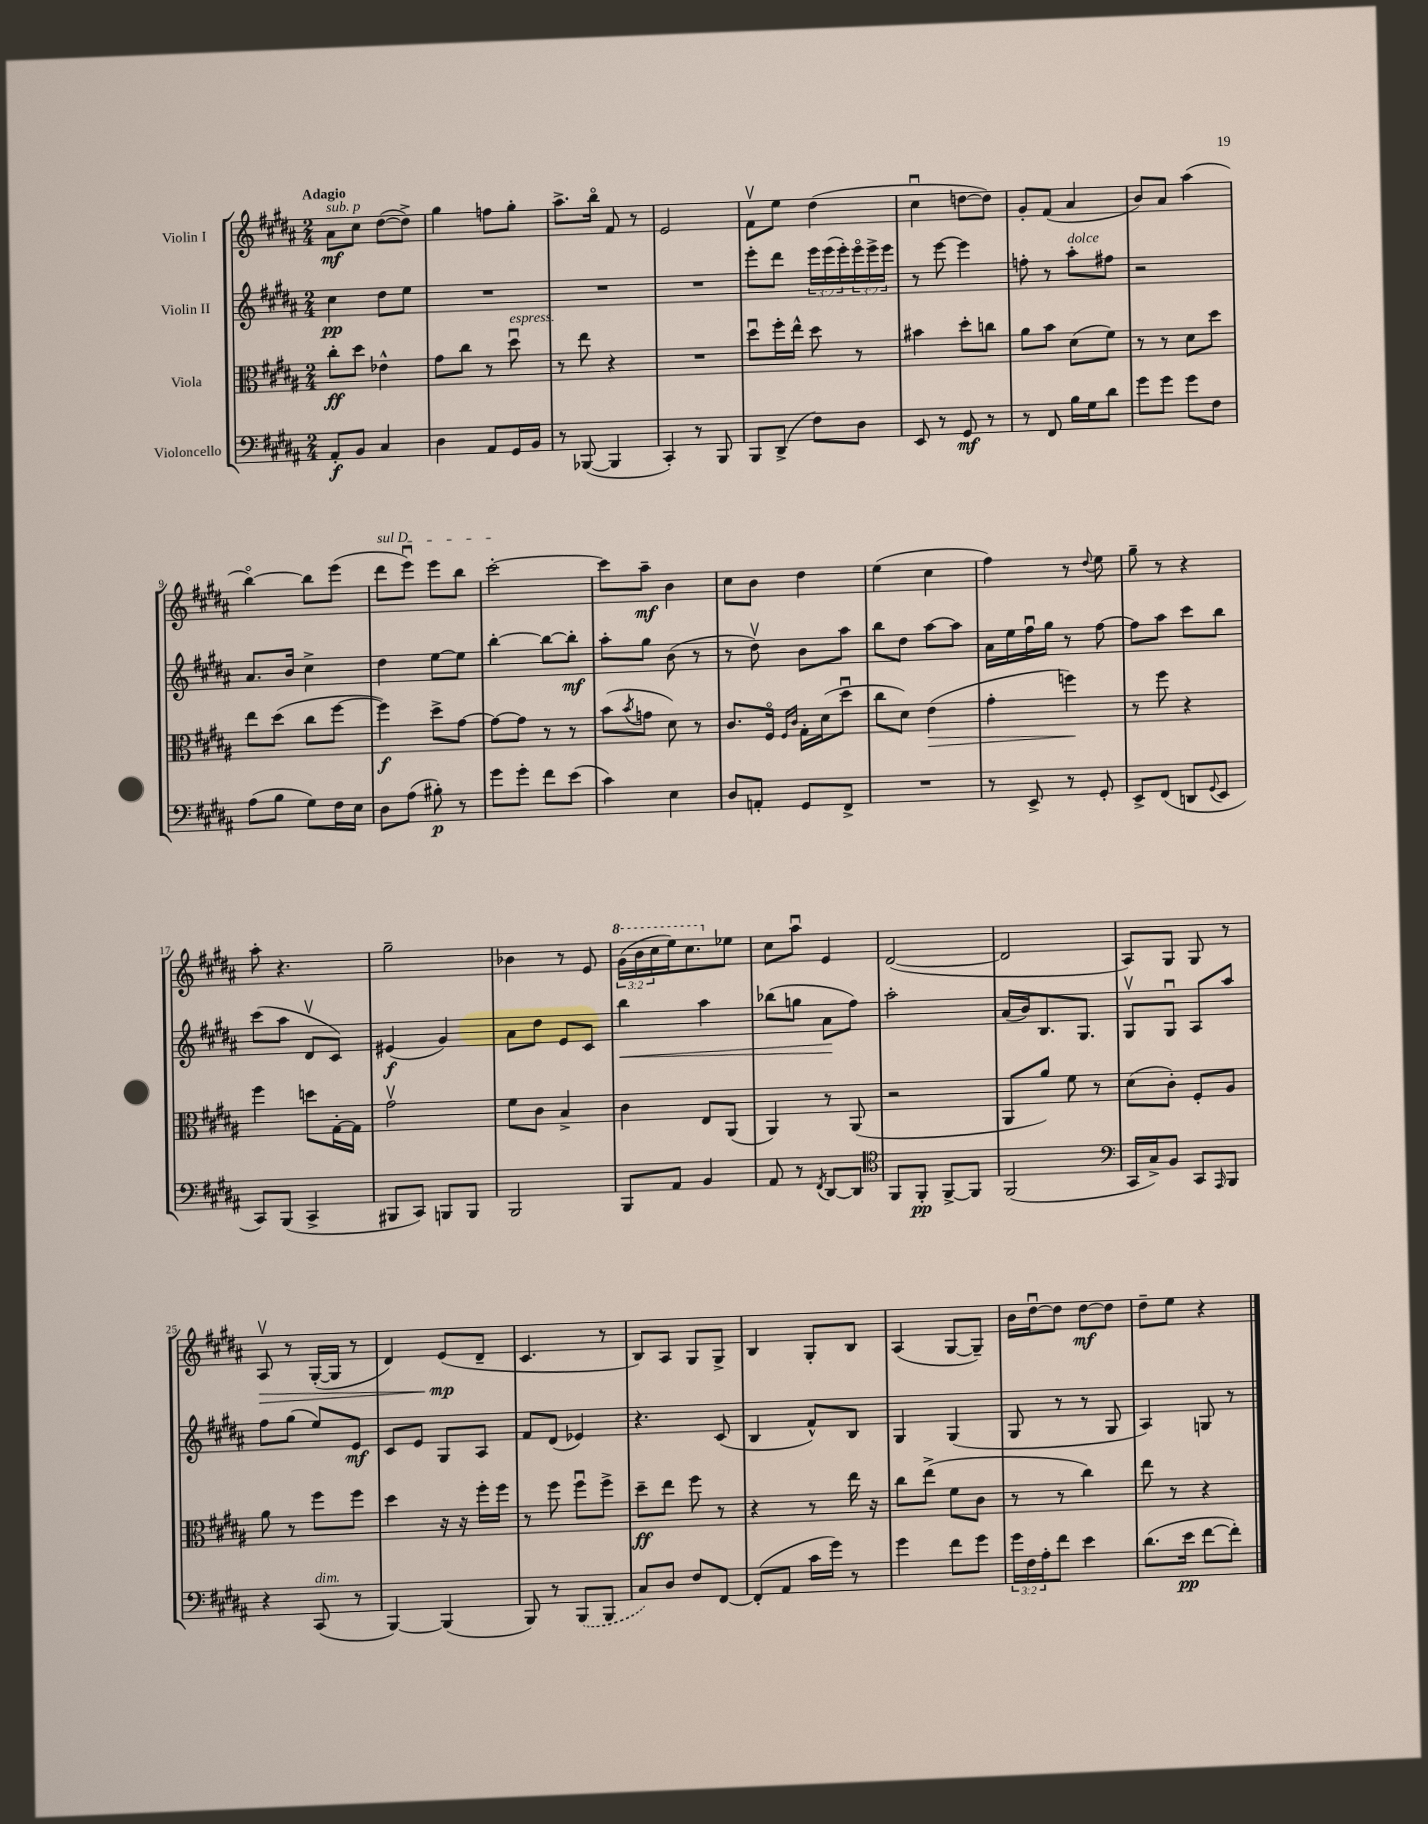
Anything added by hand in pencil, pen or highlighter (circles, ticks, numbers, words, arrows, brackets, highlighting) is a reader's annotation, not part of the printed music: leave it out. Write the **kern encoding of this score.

**kern	**dynam	**kern	**dynam	**kern	**dynam	**kern	**dynam
*part4	*part4	*part3	*part3	*part2	*part2	*part1	*part1
*staff4	*staff4	*staff3	*staff3	*staff2	*staff2	*staff1	*staff1
*I"Violoncello	*	*I"Viola	*	*I"Violin II	*	*I"Violin I	*
*clefF4	*	*clefC3	*	*clefG2	*	*clefG2	*
*k[f#c#g#d#a#]	*	*k[f#c#g#d#a#]	*	*k[f#c#g#d#a#]	*	*k[f#c#g#d#a#]	*
*M2/4	*	*M2/4	*	*M2/4	*	*M2/4	*
=1	=1	=1	=1	=1	=1	=1	=1
!	!	!	!	!	!	!LO:TX:a:B:t=Adagio	!
!	!	!	!	!	!	!LO:TX:a:i:t=sub. p	!
8AA#'/L	f	8cc#'\L	ff	4cc#\	pp	8a#\L	mf
8BB/J	.	8dd#\J	.	.	.	8cc#\J	.
4C#/	.	4e-X^^\	.	8dd#\L	.	([8dd#\L	.
.	.	.	.	8ee\J	.	8dd#^\J])	.
=2	=2	=2	=2	=2	=2	=2	=2
4D#\	.	8g#\L	.	2r	.	4gg#\	.
.	.	8cc#\J	.	.	.	.	.
8AA#/L	.	8r	.	.	.	8ffn\L	.
!	!	!LO:TX:a:i:t=espress.	!	!	!	!	!
16GG#/L	.	8dd#u\	.	.	.	8gg#'\J	.
16BB/JJ	.	.	.	.	.	.	.
=3	=3	=3	=3	=3	=3	=3	=3
8r	.	8r	.	2r	.	8.aa#^\L	.
([8BBB-X/	.	8ee\	.	.	.	.	.
.	.	.	.	.	.	16bb\Jk	.
4BBB-/]	.	4r	.	.	.	8f#/	.
.	.	.	.	.	.	8r	.
=4	=4	=4	=4	=4	=4	=4	=4
4CC#'/)	.	2r	.	2r	.	2e/	.
8r	.	.	.	.	.	.	.
8BBB/	.	.	.	.	.	.	.
=5	=5	=5	=5	=5	=5	=5	=5
8BBB/L	.	8dd#u\L	.	8eee'\L	.	8f#v\L	.
(8DD#^/J	.	16ff#'\L	.	8ddd#\J	.	8ee\J	.
.	.	16ee^^\JJ	.	.	.	.	.
8F#\L)	.	8dd#\	.	24eee\LL	.	(4dd#\	.
.	.	.	.	(24eee\	.	.	.
.	.	.	.	24eee'\)	.	.	.
8D#\J	.	8r	.	24eee\	.	.	.
.	.	.	.	24eee^\	.	.	.
.	.	.	.	24eee\JJ	.	.	.
=6	=6	=6	=6	=6	=6	=6	=6
8EE/	.	4b#X\	.	8r	.	4cc#u\	.
8r	.	.	.	[8eee\	.	.	.
8GG#/	mf	8dd#'\L	.	4eee\]	.	[8ddn\L	.
8r	.	8ccn\J	.	.	.	8dd\J])	.
=7	=7	=7	=7	=7	=7	=7	=7
8r	.	8a#\L	.	8ffn'\	.	8g#'/L	.
8FF#/	.	8b\J	.	8r	.	(8f#/J	.
!	!	!	!	!LO:TX:a:i:t=dolce	!	!	!
16B\LL	.	(8d#\L	.	8aa#'\L	.	4a#/	.
16G#\J	.	.	.	.	.	.	.
8d#\J	.	8f#\J)	.	8ff#X\J	.	.	.
=8	=8	=8	=8	=8	=8	=8	=8
8g#\L	.	8r	.	2r	.	8b/L)	.
8g#\J	.	8r	.	.	.	8a#/J	.
8g#\L	.	8d#\L	.	.	.	(4aa#\	.
8F#\J	.	8dd#\J	.	.	.	.	.
!!LO:LB:g=z
=9	=9	=9	=9	=9	=9	=9	=9
(8A#\L	.	8ee\L	.	8.a#/L	.	[4bb\)	.
8B\J	.	(8dd#\J	.	.	.	.	.
.	.	.	.	16b/Jk	.	.	.
8G#\L)	.	8cc#\L	.	4cc#^\	.	8bb\L]	.
16F#\L	.	[8ff#\J	.	.	.	(8eee\J	.
16E\JJ	.	.	.	.	.	.	.
=10	=10	=10	=10	=10	=10	=10	=10
!	!	!	!	!	!	!LO:TX:a:i:t=sul D	!
8D#\L	.	4ff#\])	f	4dd#\	.	8ddd#\L	.
(8A#\J	.	.	.	.	.	8eeeu\J)	.
8B#X'\)	p	8dd#^\L	.	[8ee\L	.	8eee\L	.
8r	.	[8g#\J	.	8ee\J]	.	8bb\J	.
=11	=11	=11	=11	=11	=11	=11	=11
8g#\L	.	8g#\L_	.	[4bb'\	.	[2ccc#'\	.
8g#'\J	.	8g#\J]	.	.	.	.	.
8f#\L	.	8r	.	8bb\L_	.	.	.
(8e\J	.	8r	.	8bb'\J]	mf	.	.
=12	=12	=12	=12	=12	=12	=12	=12
4c#\)	.	(8b\L	.	8aa#'\L	.	8ccc#\L]	.
.	.	8qb/	.	.	.	.	.
.	.	8gn\J	.	8gg#\J	.	8aa#~\J	mf
4E\	.	8d#\)	.	(8b\	.	4b\	.
.	.	8r	.	8r	.	.	.
=13	=13	=13	=13	=13	=13	=13	=13
8D#/L	.	8.c#/L	.	8r	.	8cc#\L	.
8AAn'/J	.	.	.	8dd#v\)	.	8b\J	.
.	.	16F#/Jk	.	.	.	.	.
.	.	16qqF#/LL	.	.	.	.	.
.	.	16qqc#/JJ	.	.	.	.	.
8GG#/L	.	16G#'\LL	.	8b\L	.	4dd#\	.
.	.	(16d#\J	.	.	.	.	.
8FF#^/J	.	8dd#u\J	.	8aa#\J	.	.	.
=14	=14	=14	=14	=14	=14	=14	=14
2r	.	8cc#\L	.	8bb\L	.	(4ee\	.
.	.	8d#\J)	.	8dd#\J	.	.	.
!	!	!	!LO:HP:b	!	!	!	!
.	.	(4e\	>	[8aa#\L	.	4cc#\	.
.	.	.	.	8aa#\J]	.	.	.
=15	=15	=15	=15	=15	=15	=15	=15
8r	.	4g#'\	.	16a#\LL	.	4ff#\)	.
.	.	.	.	16ee\	.	.	.
8EE^/	.	.	.	16ff#u\	.	.	.
.	.	.	.	16gg#\JJ	.	.	.
8r	.	4ffn\)	.	8r	.	8r	.
.	.	.	.	.	.	8qqdd#/	.
8GG#'/	.	.	.	[8ff#\	.	8ee\	.
.	.	.	]	.	.	.	.
=16	=16	=16	=16	=16	=16	=16	=16
8EE^/L	.	8r	.	8ff#\L]	.	8gg#~\	.
(8FF#/J	.	8ff#\	.	8aa#\J	.	8r	.
8DDn/L	.	4r	.	8ccc#\L	.	4r	.
8qqGG#/	.	.	.	.	.	.	.
8EE/J	.	.	.	8bb\J	.	.	.
!!LO:LB:g=z
=17	=17	=17	=17	=17	=17	=17	=17
8CC#/L)	.	4ff#\	.	(8ccc#\L	.	8aa#'\	.
(8BBB/J	.	.	.	8aa#\J	.	4.r	.
4CC#^/	.	8ddn\L	.	8d#v/L	.	.	.
.	.	[16G#'\L	.	8c#/J)	.	.	.
.	.	16G#\JJ]	.	.	.	.	.
=18	=18	=18	=18	=18	=18	=18	=18
8BBB#X/L	.	2g#v\	.	(4e#X/	f	2gg#~\	.
8CC#/J)	.	.	.	.	.	.	.
8BBBn/L	.	.	.	4g#/)	.	.	.
8BBB/J	.	.	.	.	.	.	.
=19	=19	=19	=19	=19	=19	=19	=19
2BBB/	.	8f#\L	.	8a#\L	.	4b-X\	.
.	.	8c#\J	.	8dd#\J	.	.	.
.	.	4B^/	.	8e/L	.	8r	.
.	.	.	.	8c#/J	.	8e/	.
=20	=20	=20	=20	=20	=20	=20	=20
!	!	!	!	!	!LO:HP:b	!	!
*	*	*	*	*	*	*8va	*
8BBB/L	.	4c#\	.	4bb\	<	(24gg#\LL	.
.	.	.	.	.	.	24bb\	.
.	.	.	.	.	.	24ccc#\	.
8AA#/J	.	.	.	.	.	16eee\J)	.
.	.	.	.	.	.	8.ccc#\	.
4BB/	.	8E/L	.	4aa#\	.	.	.
*	*	*	*	*	*	*X8va	*
.	.	(8AA#/J	.	.	.	8ee-X\J	.
=21	=21	=21	=21	=21	=21	=21	=21
8AA#/	.	4AA#/)	.	(8bb-X\L	.	8cc#\L	.
8r	.	.	.	8ggn\J	.	8aa#u\J	.
8qFF#/	.	.	.	.	.	.	.
[8DD#/L	.	8r	.	8a#\L	.	4e/	.
8DD#/J]	.	(8AA#/	.	8ff#\J)	[	.	.
=22	=22	=22	=22	=22	=22	=22	=22
*clefC4	*	*	*	*	*	*	*
8FF#/L	.	2r	.	2aa#'\	.	([2d#/	.
8FF#'/J	pp	.	.	.	.	.	.
[8FF#^/L	.	.	.	.	.	.	.
8FF#/J]	.	.	.	.	.	.	.
=23	=23	=23	=23	=23	=23	=23	=23
(2FF#/	.	8AA#/L	.	(16a#/LL	.	2d#/]	.
.	.	.	.	16b/J)	.	.	.
.	.	8a#/J)	.	8.B/	.	.	.
.	.	8f#\	.	.	.	.	.
.	.	.	.	8.G#/J	.	.	.
.	.	8r	.	.	.	.	.
=24	=24	=24	=24	=24	=24	=24	=24
*clefF4	*	*	*	*	*	*	*
16CC#/LL	.	(8d#\L	.	8G#v/L	.	8A#/L)	.
16C#^/J)	.	.	.	.	.	.	.
8BB/J	.	8c#'\J)	.	8G#u/J	.	8G#/J	.
8CC#/L	.	8F#'/L	.	8A#/L	.	8G#/	.
16qqAAA#/	.	.	.	.	.	.	.
8BBB/J	.	8A#/J	.	8aa#/J	.	8r	.
!!LO:LB:g=z
=25	=25	=25	=25	=25	=25	=25	=25
!	!	!	!	!	!	!	!LO:HP:b
4r	.	8a#\	.	8ff#\L	.	8A#v/	>
.	.	8r	.	(8gg#\J	.	8r	.
!LO:TX:a:i:t=dim.	!	!	!	!	!	!	!
(8CC#/	.	8ff#\L	.	8ee/L)	.	([16G#'/LL	.
.	.	.	.	.	.	16G#/JJ]	.
8r	.	8ff#\J	.	8e/J	mf	8r	.
=26	=26	=26	=26	=26	=26	=26	=26
[4BBB/)	.	4dd#\	.	8c#/L	.	4d#/)	.
.	.	.	.	8e/J	.	.	.
(4BBB/]	.	16r	.	8G#/L	.	(8e/L	mp
.	.	16r	.	.	.	.	.
.	.	16ff#'\LL	.	8A#/J	.	8d#~/J	]
.	.	16ff#\JJ	.	.	.	.	.
=27	=27	=27	=27	=27	=27	=27	=27
8BBB/)	.	8r	.	8f#/L	.	4.c#/	.
8r	.	8ff#\	.	(8d#/J	.	.	.
(8BBB/L	.	8ff#u\L	.	4e-X/)	.	.	.
8BBB/J	.	8ff#^\J	.	.	.	8r	.
=28	=28	=28	=28	=28	=28	=28	=28
8C#/L)	.	8dd#~\L	ff	4.r	.	8B/L)	.
8D#/J	.	8ee\J	.	.	.	8A#/J	.
8F#/L	.	8ff#\	.	.	.	8G#/L	.
[8FF#/J	.	8r	.	(8c#/	.	8G#^/J	.
=29	=29	=29	=29	=29	=29	=29	=29
(8FF#'/L]	.	4r	.	4B/	.	4B/	.
8AA#/J	.	.	.	.	.	.	.
16c#\LL	.	8r	.	8f#^^/L)	.	8G#'/L	.
16g#\JJ)	.	.	.	.	.	.	.
8r	.	16ee\	.	8B/J	.	8B/J	.
.	.	16r	.	.	.	.	.
=30	=30	=30	=30	=30	=30	=30	=30
4g#\	.	8cc#\L	.	4G#/	.	(4A#/	.
.	.	(8ee^\J	.	.	.	.	.
8f#\L	.	8f#\L	.	(4G#/	.	[8G#/L	.
8g#\J	.	8c#\J	.	.	.	8G#~/J])	.
=31	=31	=31	=31	=31	=31	=31	=31
24g#\LL	.	8r	.	8G#/	.	16b\LL	.
24F#\	.	.	.	.	.	.	.
.	.	.	.	.	.	[16dd#u\J	.
24A#'\J	.	.	.	.	.	.	.
8f#\J	.	8r	.	8r	.	8dd#\J]	.
4e\	.	4cc#\)	.	8r	.	[8dd#\L	mf
.	.	.	.	8G#/	.	8dd#\J]	.
=32	=32	=32	=32	=32	=32	=32	=32
(8.d#\L	.	8ee\	.	4A#/)	.	8dd#~\L	.
.	.	8r	.	.	.	8ee\J	.
16e\Jk	pp	.	.	.	.	.	.
[8f#\L	.	4r	.	8Gn/	.	4r	.
8f#'\J])	.	.	.	8r	.	.	.
==	==	==	==	==	==	==	==
*-	*-	*-	*-	*-	*-	*-	*-
